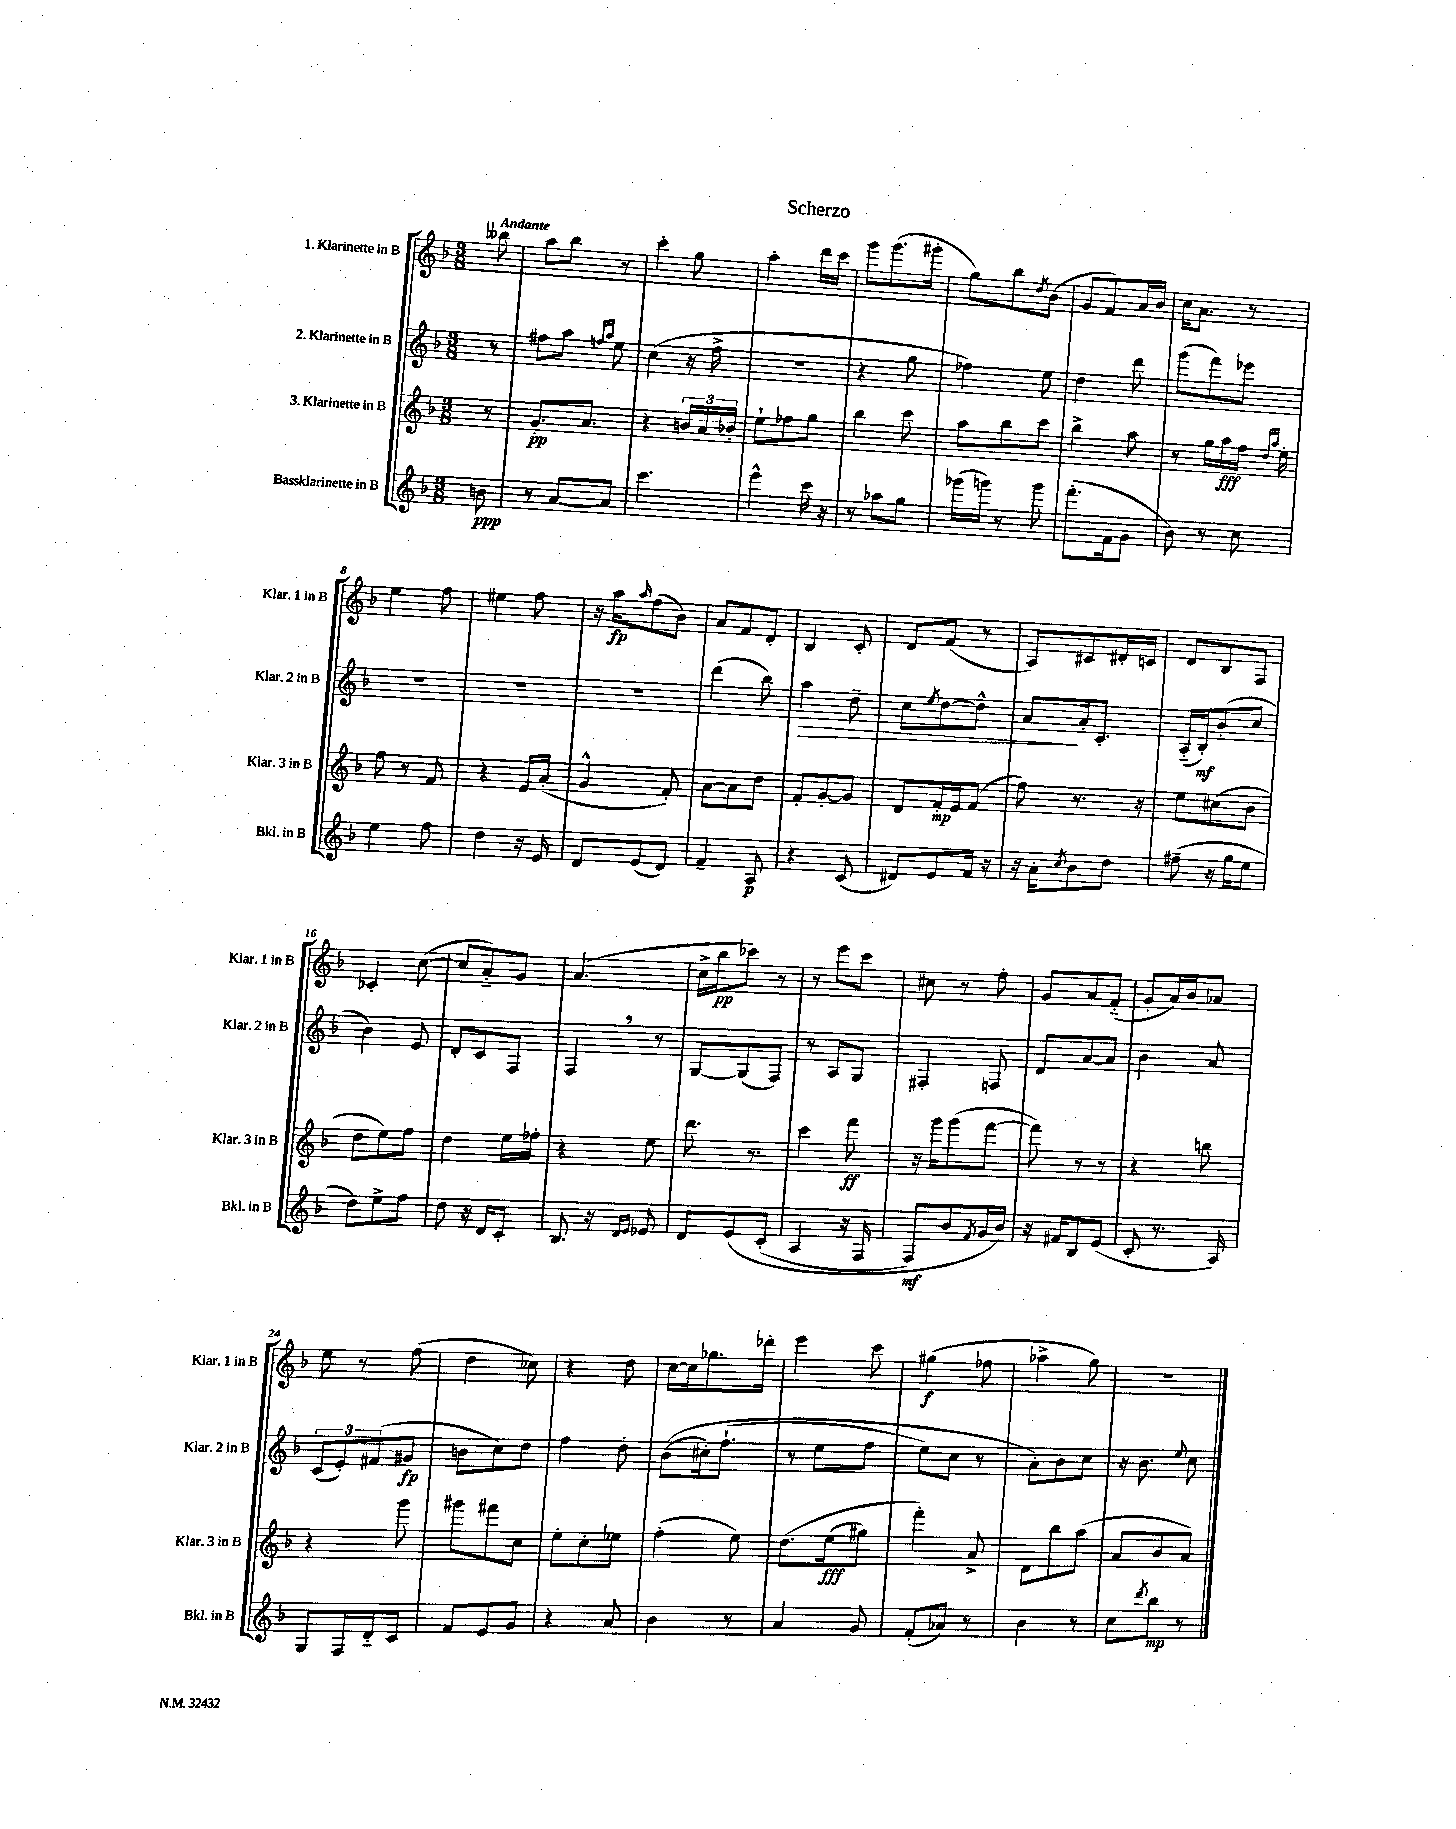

**kern	**dynam	**kern	**dynam	**kern	**dynam	**kern	**dynam
*part4	*part4	*part3	*part3	*part2	*part2	*part1	*part1
*staff4	*staff4	*staff3	*staff3	*staff2	*staff2	*staff1	*staff1
*I"Bassklarinette in B	*	*I"3. Klarinette in B	*	*I"2. Klarinette in B	*	*I"1. Klarinette in B	*
*I'Bkl. in B	*	*I'Klar. 3 in B	*	*I'Klar. 2 in B	*	*I'Klar. 1 in B	*
*clefG2	*	*clefG2	*	*clefG2	*	*clefG2	*
*k[b-]	*	*k[b-]	*	*k[b-]	*	*k[b-]	*
*M3/8	*	*M3/8	*	*M3/8	*	*M3/8	*
=	=	=	=	=	=	=	=
!	!	!	!	!	!	!LO:TX:a:B:t=Andante	!
8bn\	ppp	8r	.	8r	.	8bb--X\	.
=1	=1	=1	=1	=1	=1	=1	=1
8r	.	8.g'/L	pp	8ff#X\L	.	8aa\L	.
[8a/L	.	.	.	8aa\J	.	8bb-\J	.
.	.	8.a/J	.	.	.	.	.
.	.	.	.	16qqffn/LL	.	.	.
.	.	.	.	16qqaa/JJ	.	.	.
8a/J]	.	.	.	8ee\	.	8r	.
=2	=2	=2	=2	=2	=2	=2	=2
4.ccc\	.	4r	.	(4cc\	.	4ccc'\	.
.	.	24bn/LL	.	16r	.	8gg\	.
.	.	24a/	.	.	.	.	.
.	.	.	.	16ff^\	.	.	.
.	.	24b-X'/JJ	.	.	.	.	.
=3	=3	=3	=3	=3	=3	=3	=3
4eee^^\	.	8ee`\L	.	4.r	.	4aa'\	.
.	.	8ff-X\	.	.	.	.	.
16ccc\	.	8gg\J	.	.	.	16ddd\LL	.
16r	.	.	.	.	.	16ccc\JJ	.
=4	=4	=4	=4	=4	=4	=4	=4
8r	.	4bb-\	.	4r	.	8ggg\L	.
8aa-X\L	.	.	.	.	.	(8.ggg\	.
8gg\J	.	8ccc\	.	8gg\	.	.	.
.	.	.	.	.	.	16ggg#X'\Jk	.
=5	=5	=5	=5	=5	=5	=5	=5
(16ggg-X\LL	.	8aa\L	.	4ff-X\)	.	8gg\L)	.
16gggn\JJ)	.	.	.	.	.	.	.
8r	.	8bb-\	.	.	.	8bb-\	.
.	.	.	.	.	.	8qdd/	.
8ggg\	.	8ccc\J	.	8ee\	.	(8b-\J	.
=6	=6	=6	=6	=6	=6	=6	=6
(8.fff'\L	.	4bb-^\	.	4dd\	.	8g/L	.
.	.	.	.	.	.	8f/)	.
16f\k	.	.	.	.	.	.	.
8g\J	.	8aa\	.	8ddd\	.	16a/L	.
.	.	.	.	.	.	16b-/JJ	.
=7	=7	=7	=7	=7	=7	=7	=7
8b-\)	.	8r	.	(8ggg\L	.	16cc\KL	.
.	.	.	.	.	.	8.a\J	.
8r	.	16gg\LL	.	8fff\)	.	.	.
.	.	16aa\	fff	.	.	.	.
8cc\	.	16ff\JJ	.	8eee-X\J	.	8r	.
.	.	16qqdd/LL	.	.	.	.	.
.	.	16qqaa/JJ	.	.	.	.	.
.	.	16ee'\	.	.	.	.	.
!!LO:LB:g=z
=8	=8	=8	=8	=8	=8	=8	=8
4ee\	.	8ff\	.	4.r	.	4ee\	.
.	.	8r	.	.	.	.	.
8ff\	.	8f/	.	.	.	8ff\	.
=9	=9	=9	=9	=9	=9	=9	=9
4dd\	.	4r	.	4.r	.	4ee#X\	.
16r	.	16e/LL	.	.	.	8ff\	.
16e/	.	(16a'/JJ	.	.	.	.	.
=10	=10	=10	=10	=10	=10	=10	=10
8d/L	.	4g^^/	.	4.r	.	16r	.
.	.	.	.	.	.	16aa\KL	fp
.	.	.	.	.	.	16qqaa/	.
(8e/	.	.	.	.	.	(8ff\	.
8d/J)	.	8f'/)	.	.	.	8b-\J)	.
=11	=11	=11	=11	=11	=11	=11	=11
4f~/	.	[8a\L	.	(4ddd\	.	8a/L	.
.	.	8a\]	.	.	.	8f/	.
8A/	p	8dd\J	.	8bb-\)	.	8d'/J	.
=12	=12	=12	=12	=12	=12	=12	=12
!	!	!	!	!	!LO:HP:b	!	!
4r	.	8f'/L	.	4aa\	>	4B-/	.
.	.	[8g'/	.	.	.	.	.
(8c/	.	8g/J]	.	8dd~\	.	8c'/	.
=13	=13	=13	=13	=13	=13	=13	=13
8d#X/L)	.	8d/L	.	8cc\L	.	8d/L	.
.	.	.	.	8qee/	.	.	.
8e/	.	16f'/L	mp	[8dd\	.	(8f/J	.
.	.	16e/J	.	.	.	.	.
16f/Jk	.	(8f/J	.	8dd^^\J]	.	8r	.
16r	.	.	.	.	.	.	.
=14	=14	=14	=14	=14	=14	=14	=14
16r	.	8ff\)	.	8a/L	.	8A/L)	.
16a'\KL	.	.	.	.	.	.	.
8qcc/	.	.	.	.	.	.	.
8b-\	.	8.r	.	16a'/k	]	8c#X/	.
.	.	.	.	8.c'/J	.	.	.
8dd\J	.	.	.	.	.	16d#X'/L	.
.	.	16r	.	.	.	16cn/JJ	.
=15	=15	=15	=15	=15	=15	=15	=15
(8ff#X~\	.	8ee\L	.	(16A/LL	.	8d/L	.
.	.	.	.	16B-'/J)	mf	.	.
16r	.	(8cc#X\	.	(8b-'/	.	8B-/	.
16gg\KL	.	.	.	.	.	.	.
8ee\J	.	8b-\J	.	8cc/J	.	8F/J	.
!!LO:LB:g=z
=16	=16	=16	=16	=16	=16	=16	=16
8dd\L)	.	8dd\L	.	4b-\)	.	4c-X'/	.
8ee^\	.	8ee\)	.	.	.	.	.
8ff\J	.	8ff\J	.	8e/	.	([8cc\	.
=17	=17	=17	=17	=17	=17	=17	=17
8dd\	.	4dd\	.	8d'/L	.	8cc/L]	.
16r	.	.	.	8c/	.	8a/)	.
16d/KL	.	.	.	.	.	.	.
8c'/J	.	16ee\LL	.	8F/J	.	8g/J	.
.	.	16ff-X'\JJ	.	.	.	.	.
=18	=18	=18	=18	=18	=18	=18	=18
8.B-/	.	4r	.	4F,/	.	(4.a/	.
16r	.	.	.	.	.	.	.
16qqd/LL	.	.	.	.	.	.	.
16qqe/JJ	.	.	.	.	.	.	.
8e-X/	.	8ee\	.	8r	.	.	.
=19	=19	=19	=19	=19	=19	=19	=19
8d/L	.	8.ddd\	.	[8G/L	.	16cc^\LL	.
.	.	.	.	.	.	16bb-\J	pp
(8e/	.	.	.	(8G/]	.	8ccc-X\J)	.
.	.	8.r	.	.	.	.	.
(8c'/J	.	.	.	8F/J)	.	8r	.
=20	=20	=20	=20	=20	=20	=20	=20
4A/	.	4ccc\	.	8r	.	8r	.
.	.	.	.	8A/L	.	8eee\L	.
16r	.	8fff\	ff	8G/J	.	8ccc\J	.
16F/	.	.	.	.	.	.	.
=21	=21	=21	=21	=21	=21	=21	=21
8F/L)	mf	16r	.	4F#X'/	.	8cc#X\	.
.	.	16ggg\KL	.	.	.	.	.
8b-/	.	(8ggg\	.	.	.	8r	.
8qf/	.	.	.	.	.	.	.
16g/L	.	[8fff\J	.	8Fn/	.	8ff'\	.
16b-/JJ)	.	.	.	.	.	.	.
=22	=22	=22	=22	=22	=22	=22	=22
16r	.	8fff\])	.	8d/L	.	8g/L	.
16f#X/KL	.	.	.	.	.	.	.
8B-/	.	8r	.	[8a/	.	8a/	.
(8e/J	.	8r	.	8a/J]	.	(8f/J	.
=23	=23	=23	=23	=23	=23	=23	=23
8c'/	.	4r	.	4b-\	.	8g'/L	.
8.r	.	.	.	.	.	16a/L)	.
.	.	.	.	.	.	16b-/J	.
.	.	8bbn\	.	8a/	.	8a-X/J	.
16A/)	.	.	.	.	.	.	.
!!LO:LB:g=z
=24	=24	=24	=24	=24	=24	=24	=24
8G/L	.	4r	.	(12c/L	.	8ee\	.
.	.	.	.	12e'/)	.	.	.
16F/L	.	.	.	.	.	8r	.
.	.	.	.	(12f#X/	.	.	.
16d/J	.	.	.	.	.	.	.
8c/J	.	8ggg\	.	8g#X/J	fp	(8ff\	.
=25	=25	=25	=25	=25	=25	=25	=25
8f/L	.	8ggg#X\L	.	8bn\L	.	4dd\	.
8e/	.	8fff#X\	.	8cc\)	.	.	.
8g/J	.	8cc\J	.	8dd\J	.	8cc-X\)	.
=26	=26	=26	=26	=26	=26	=26	=26
4r	.	8ee'\L	.	4ff\	.	4r	.
.	.	8cc'\	.	.	.	.	.
8a/	.	8ee-X\J	.	8dd'\	.	8dd\	.
=27	=27	=27	=27	=27	=27	=27	=27
4b-\	.	(4ff'\	.	((8b-\L	.	[16cc\LL	.
.	.	.	.	.	.	16cc\J]	.
.	.	.	.	16cc#X'\k)	.	8.gg-X\	.
.	.	.	.	(8.ff`\J	.	.	.
8r	.	8ee\)	.	.	.	.	.
.	.	.	.	.	.	16ddd-X'\Jk	.
=28	=28	=28	=28	=28	=28	=28	=28
4a/	.	(8.dd\L	.	8r	.	4eee\	.
.	.	.	.	8ee\L	.	.	.
.	.	(16ee\k	fff	.	.	.	.
8g/	.	8gg#X\J)	.	8ff\J	.	8ccc\	.
=29	=29	=29	=29	=29	=29	=29	=29
(8f'/L	.	4fff'\)	.	8ee\L)	.	(4gg#X\	f
8a-X/J)	.	.	.	8cc\J	.	.	.
8r	.	8a^/	.	8r	.	8ff-X\	.
=30	=30	=30	=30	=30	=30	=30	=30
4b-\	.	8d\L	.	8a'\L)	.	4aa-X^\	.
.	.	8bb-\	.	8b-\	.	.	.
8r	.	(8aa\J	.	8cc\J	.	8gg\)	.
=31	=31	=31	=31	=31	=31	=31	=31
8cc\L	.	8a/L	.	16r	.	4.r	.
.	.	.	.	8.b-\	.	.	.
8qddd/	.	.	.	.	.	.	.
8bb-\J	mp	8b-/	.	.	.	.	.
.	.	.	.	8qqee/	.	.	.
8r	.	8a/J)	.	8cc\	.	.	.
==	==	==	==	==	==	==	==
*-	*-	*-	*-	*-	*-	*-	*-
